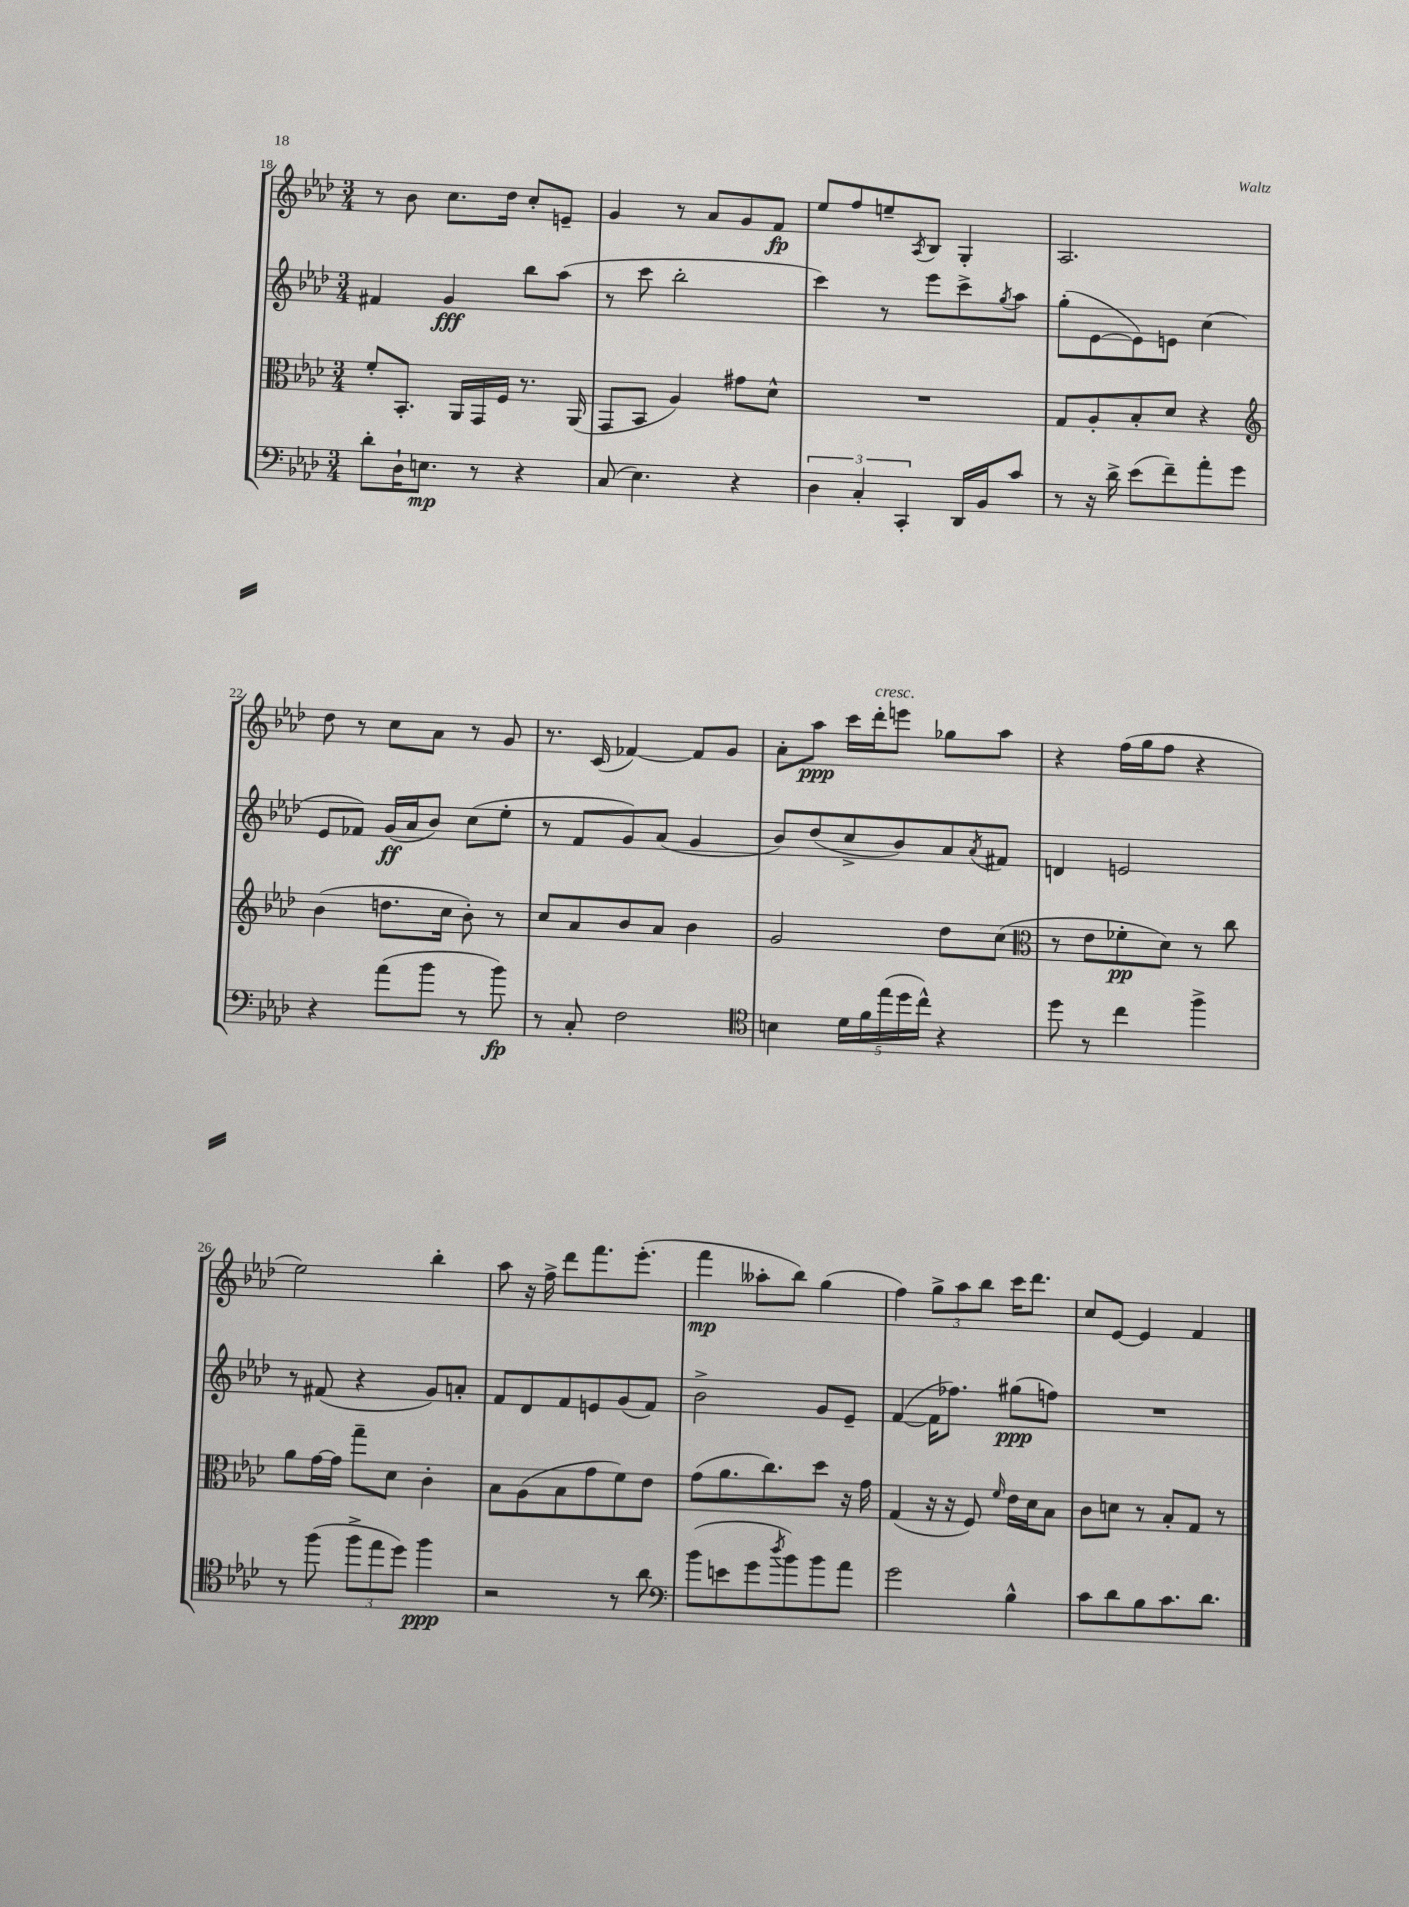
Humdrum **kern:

**kern	**kern	**kern	**kern
*staff4	*staff3	*staff2	*staff1
*clefF4	*clefC3	*clefG2	*clefG2
*k[b-e-a-d-]	*k[b-e-a-d-]	*k[b-e-a-d-]	*k[b-e-a-d-]
*M3/4	*M3/4	*M3/4	*M3/4
8d-'\L	8f'/L	4f#/	8r
16D-`\K	8.BB-'/J	.	8b-\
8.E\J	.	.	.
.	.	4g/	8.cc\L
.	16AA-/LL	.	.
8r	16GG/	.	.
.	16F/JJ	.	16dd-\Jk
4r	8.r	8bb-\L	8cc'/L
.	.	(8aa-\J	8e~/J
.	(16AA-/	.	.
=	=	=	=
(8C/	8GG/L	8r	4g/
4.E-\)	8BB-/J	8ccc\	.
.	4A-/)	2bb-'\	8r
.	.	.	8a-/L
4r	8g#\L	.	8g/
.	8d-^^\J	.	8f/J
=	=	=	=
6D-\	2.r	4ccc\)	8ee-/L
.	.	.	8ff/
6C'/	.	.	.
.	.	8r	8ee~/
6CC'/	.	.	.
.	.	.	8qA-/
.	.	8eee-\L	8B-/J
16DD-/LL	.	8ccc^\	4G'/
16BB-/J	.	.	.
.	.	8qgg/	.
8c/J	.	8aa-\J	.
=	=	=	=
8r	8G/L	(8gg'\L	2.A-/
16r	8A-'/	[8e-\	.
16d-^\	.	.	.
(8e-\L	8B-'/	8e-\])	.
8f~\)	8d-/J	8e\J	.
8a-'\	4r	(4cc\	.
8g\J	.	.	.
=	=	=	=
*	*clefG2	*	*
4r	(4b-\	8e-/L	8dd-\
.	.	8f-/J)	8r
(8a-\L	8.dd\L	(16g/LL	8cc\L
.	.	16a-/J	.
8b-\J	.	8b-/J)	8a-\J
.	16cc\Jk	.	.
8r	8b-'\)	(8cc\L	8r
8b-\)	8r	8ee-'\J	8g/
=	=	=	=
8r	8cc/L	8r	8.r
8C'/	8a-/	8f/L	.
.	.	.	(16c/
2F\	8b-/	8g/)	[4f-/)
.	8a-/J	(8a-/J	.
.	4b-\	4g/	8f-/]L
.	.	.	8g/J
=	=	=	=
*clefC4	*	*	*
4B\	2g/	8b-/L)	8a-'\L
.	.	(8dd-/	8aa-\J
20d-\LL	.	8cc^/	16ccc\LL
20f\	.	.	.
.	.	.	16ddd-'\J
(20ee-\	.	.	.
.	.	8b-/)	8eee\J
20dd-\	.	.	.
20cc^^\JJ)	.	.	.
4r	8dd-\L	8a-/	8gg-\L
.	.	8qa-/	.
.	(8cc\J	8f#/J	8aa-\J
=	=	=	=
*	*clefC3	*	*
8dd-\	8r	4d/	4r
8r	8e-\L	.	.
4cc\	8f-'\	2e/	(16ff\LL
.	.	.	16gg\J
.	8d-\J)	.	8ff\J
4ff^\	8r	.	4r
.	8cc\	.	.
=	=	=	=
8r	8a-\L	8r	2ee-\)
(8ff\	[16g\L	(8f#/	.
.	16g\]JJ	.	.
12ff^\L	8gg~\L	4r	.
12ee-\	.	.	.
.	8d-\J	.	.
12dd-\J)	.	.	.
4ff\	4c'\	8g/L)	4bb-'\
.	.	8a'/J	.
=	=	=	=
2r	8B-\L	8f/L	8aa-\
.	(8A-\	8d-/	16r
.	.	.	16ff^\
.	8B-\	8f/	8ddd-\L
.	8g\	8e/	8.fff\
8r	8f\)	(8g/	.
.	.	.	(8.eee-'\J
8a-\	8e-\J	8f/J)	.
=	=	=	=
*clefF4	*	*	*
(8b-\L	(8g\L	2b-^\	4fff\
8e\	8.a-\	.	.
8g\	.	.	8aa--'\L
.	8.cc\)	.	.
8qdd-/	.	.	.
8b-\)	.	.	8bb-\J)
8b-\	8dd-\J	8g/L	(4gg\
8a-\J	16r	8e-~/J	.
.	16g\	.	.
=	=	=	=
2g\	(4G/	([4f/	4ff\)
.	16r	16f\]LK	12gg^\L
.	16r	8.ff-\J)	.
.	.	.	12aa-\
.	8F/)	.	.
.	.	.	12bb-\J
.	16qqf/	.	.
4B-^^\	16e-\LL	(8gg#\L	16ccc\LK
.	16d-\J	.	8.ddd-\J
.	8B-\J	8ff\J)	.
=	=	=	=
8c\L	8c\L	2.r	8cc/L
8d-\	8d\J	.	[8e-/J
8B-\	8r	.	4e-/]
8.c\	8B-'/L	.	.
.	8G/J	.	4f/
8.d-\J	.	.	.
.	8r	.	.
==	==	==	==
*-	*-	*-	*-
